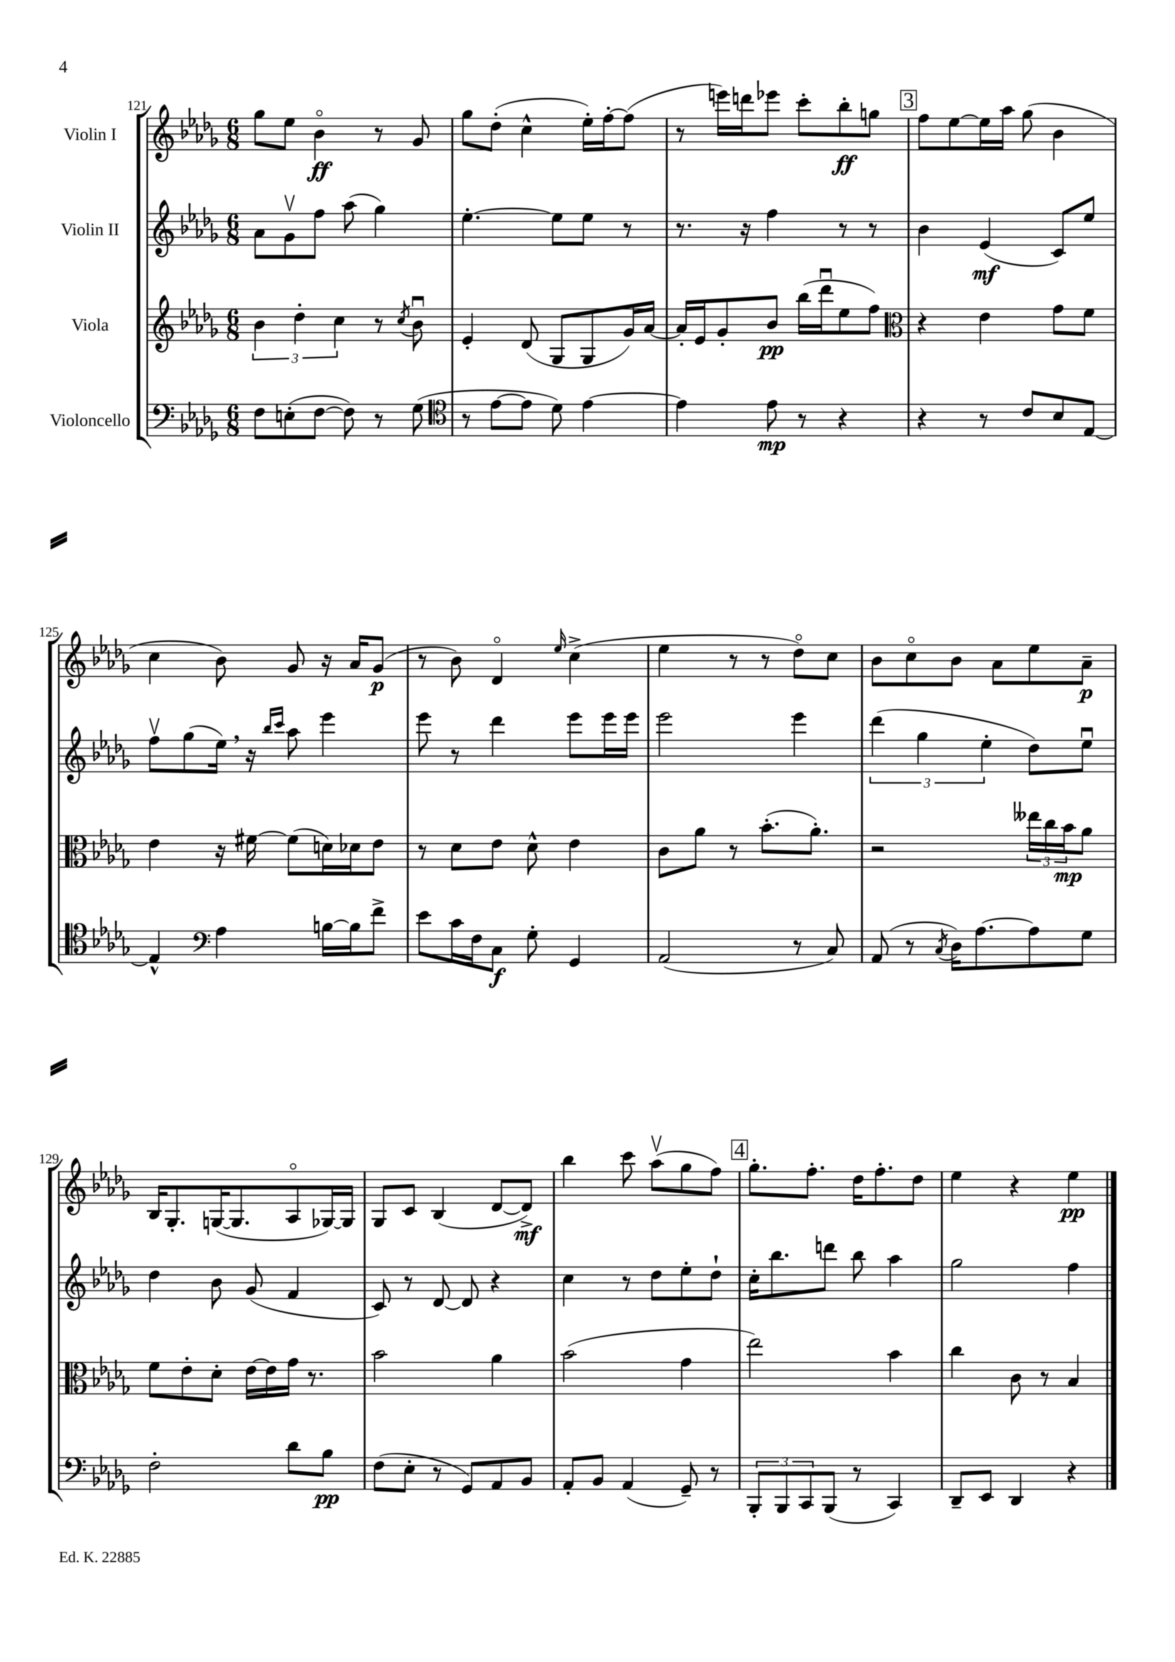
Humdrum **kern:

**kern	**kern	**kern	**kern
*staff4	*staff3	*staff2	*staff1
*clefF4	*clefG2	*clefG2	*clefG2
*k[b-e-a-d-g-]	*k[b-e-a-d-g-]	*k[b-e-a-d-g-]	*k[b-e-a-d-g-]
*M6/8	*M6/8	*M6/8	*M6/8
8F	6b-	8a-	8gg-
(8E'	.	8g-v	8ee-
.	6dd-'	.	.
[8F	.	8ff	4b-o
.	6cc	.	.
8F])	.	(8aa-	.
8r	8r	4gg-)	8r
.	8qcc	.	.
(8G-	8b-u	.	8g-
=	=	=	=
*clefC4	*	*	*
8r	4e-'	[4.ee-'	8gg-
[8e-	.	.	(8dd-'
8e-]	(8d-	.	4cc^^
8d-)	8G-	8ee-]	.
[4e-	8G-	8ee-	16ee-')
.	.	.	[16ff'
.	16g-)	8r	(8ff]
.	[16a-	.	.
=	=	=	=
4e-]	16a-']	8.r	8r
.	16e-	.	.
.	8g-'	.	16eee)
.	.	16r	16ddd
8e-	8b-	4ff	8eee-
8r	(16bb-	.	8ccc'
.	16ddd-u	.	.
4r	8ee-	8r	8bb-'
.	8ff)	8r	8gg
=	=	=	=
*	*clefC3	*	*
4r	4r	4b-	8ff
.	.	.	[8ee-
8r	4e-	(4e-	16ee-]
.	.	.	16aa-
8c	.	.	(8gg-
8B-	8g-	8c)	4b-
[8E-	8f	8ee-	.
=	=	=	=
4E-^^]	4e-	8ffv	4cc
.	.	(8gg-	.
*clefF4	*	*	*
4A-	16r	16ee-)	8b-)
.	[16f#	16r	.
.	.	16qqbb-	.
.	.	16qqccc	.
.	(8f#]	8aa-	8g-
[16B	16d)	4eee-	16r
16B]	16d-	.	16a-
8f^	8e-	.	(8g-
=	=	=	=
8e-	8r	8eee-	8r
16c	8d-	8r	8b-)
16F	.	.	.
8C	8e-	4ddd-	4d-o
8G-'	8d-^^	.	.
.	.	.	16qqee-
4GG-	4e-	8eee-	(4cc^
.	.	16eee-	.
.	.	16eee-	.
=	=	=	=
(2AA-	8c	2eee-	4ee-
.	8a-	.	.
.	8r	.	8r
.	(8.b-'	.	8r
8r	.	4eee-	8dd-o)
.	8.a-')	.	.
8C)	.	.	8cc
=	=	=	=
(8AA-	2r	(6ddd-	8b-
8r	.	.	8cco
.	.	6gg-	.
8qC	.	.	.
16D-)	.	.	8b-
[8.A-	.	.	.
.	.	6ee-'	.
.	.	.	8a-
8A-]	24ee--	8dd-)	8ee-
.	24cc	.	.
.	24b-	.	.
8G-	8a-	8ee-u	8a-~
=	=	=	=
2F'	8f	4dd-	16B-
.	.	.	8.G-'
.	8e-'	.	.
.	8d-'	8b-	([16G
.	.	.	8.G]
.	[16e-	(8g-	.
.	16e-]	.	.
8d-	16g-	4f	8A-o
.	8.r	.	.
8B-	.	.	[16G-)
.	.	.	16G-]
=	=	=	=
(8F	2b-	8c)	8G-
8E-'	.	8r	8c
8r	.	[8d-	(4B-
8GG-)	.	8d-]	.
8AA-	4a-	4r	[8d-
8BB-	.	.	8d-^])
=	=	=	=
8AA-'	(2b-	4cc	4bb-
8BB-	.	.	.
(4AA-	.	8r	8ccc
.	.	8dd-	(8aa-v
8GG-~)	4g-	8ee-'	8gg-
8r	.	8dd-`	8ff)
=	=	=	=
12BBB-'	2ee-)	16cc'	8.gg-'
.	.	8.bb-	.
12BBB-	.	.	.
12CC	.	.	.
.	.	.	8.ff'
(8BBB-	.	8ddd	.
8r	.	8bb-	16dd-
.	.	.	8.ff'
4CC)	4b-	4aa-	.
.	.	.	8dd-
=	=	=	=
8DD-~	4cc	2gg-	4ee-
8EE-	.	.	.
4DD-	8c	.	4r
.	8r	.	.
4r	4B-	4ff	4ee-
==	==	==	==
*-	*-	*-	*-
